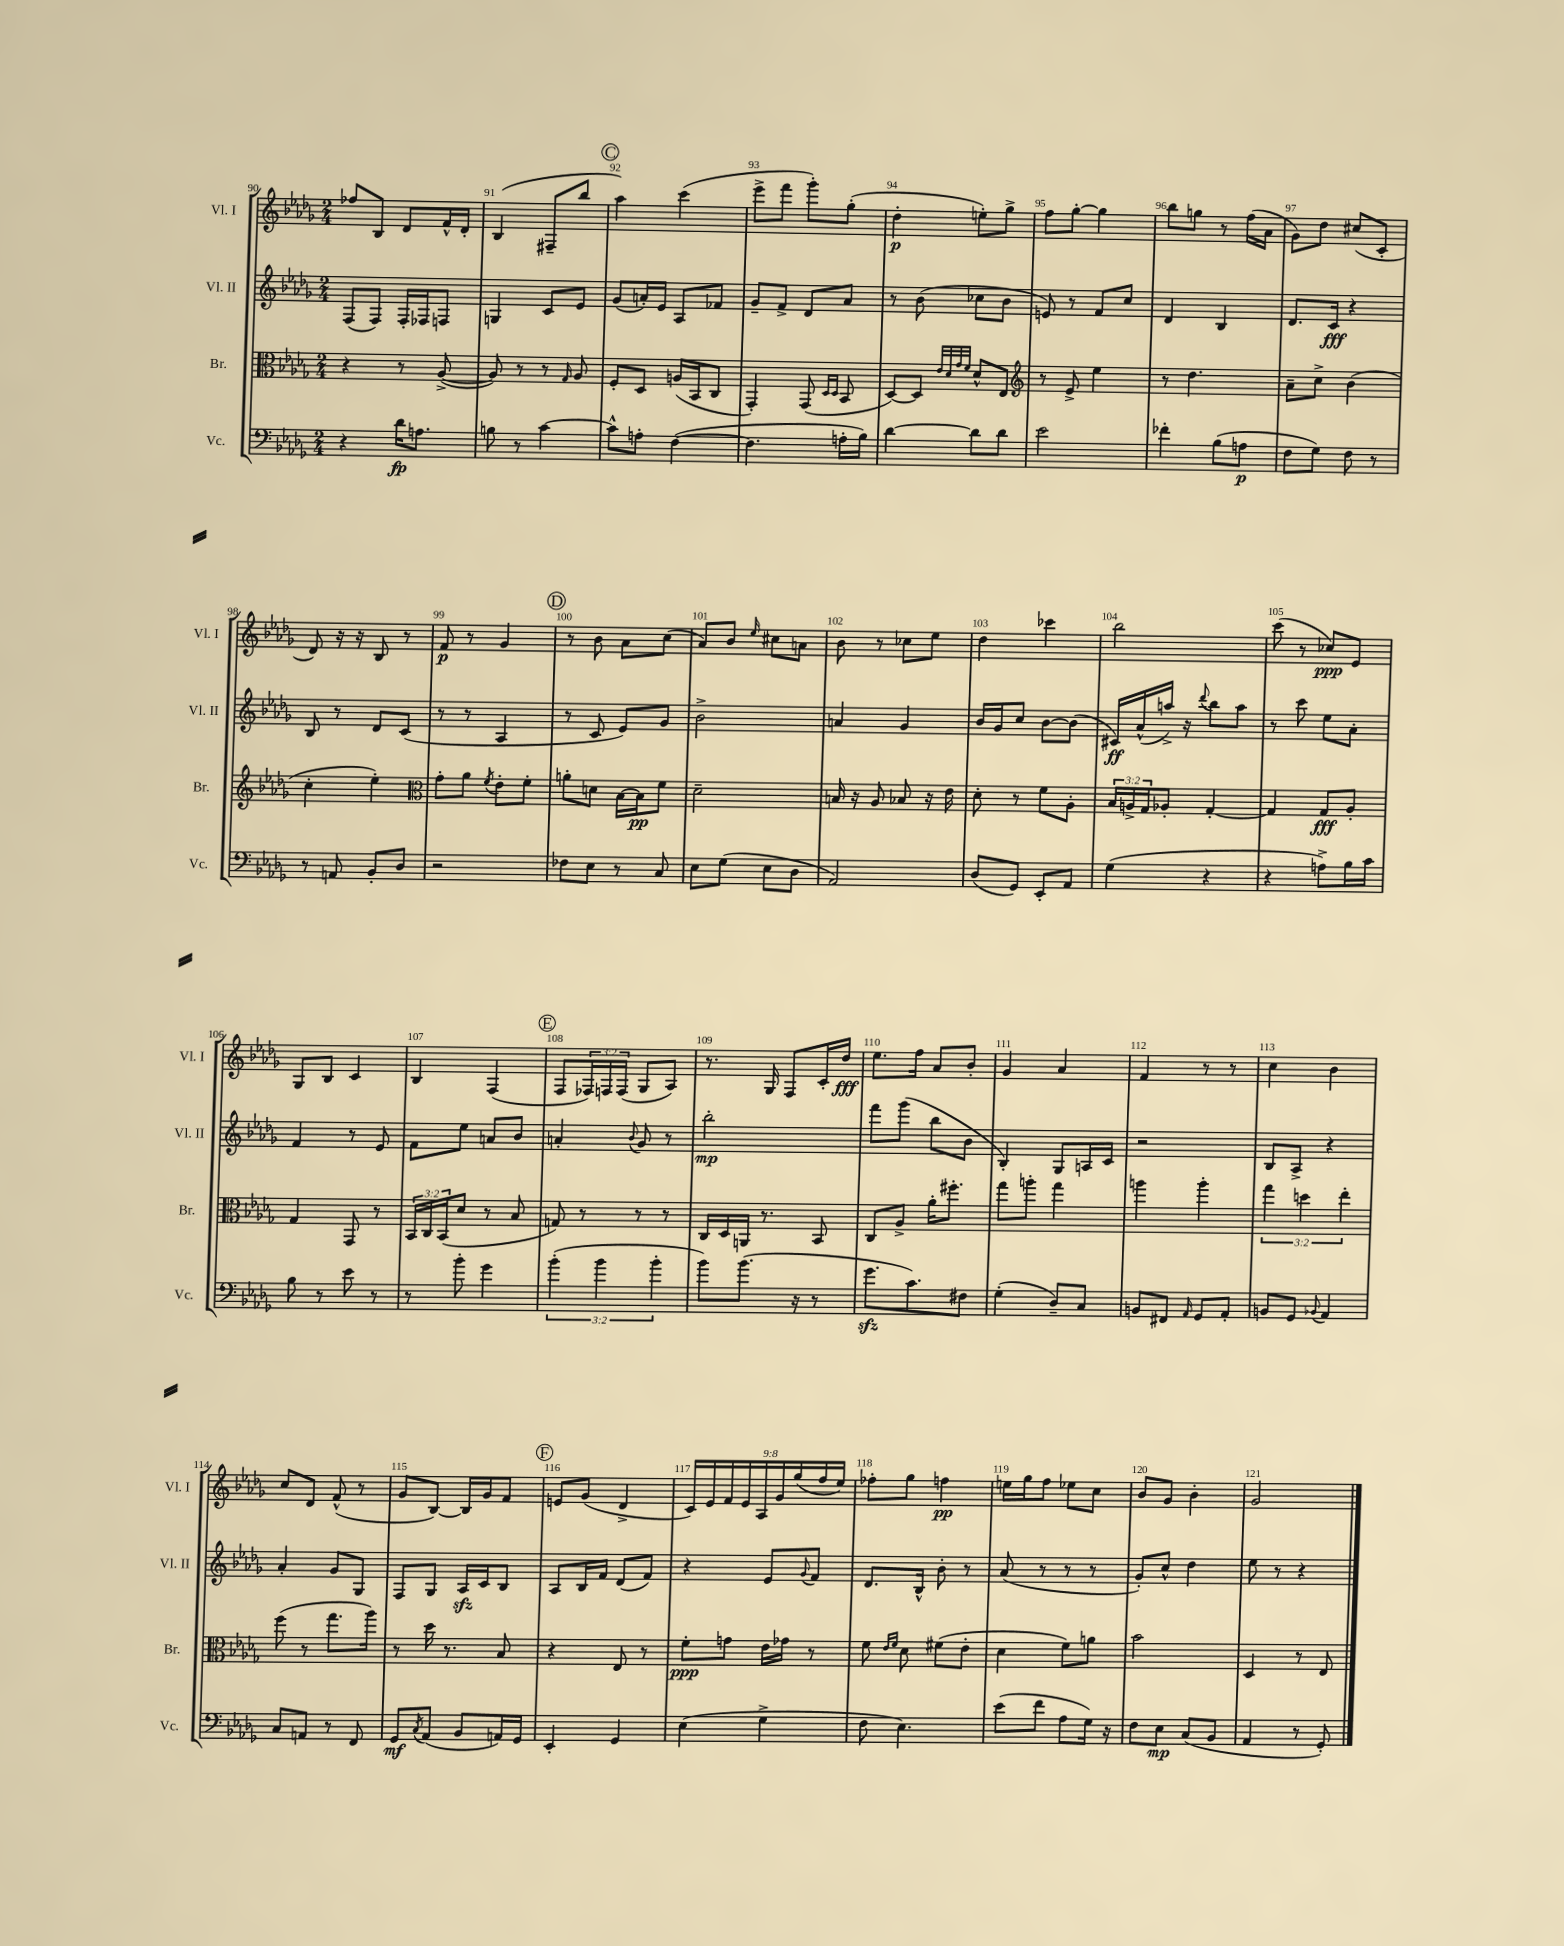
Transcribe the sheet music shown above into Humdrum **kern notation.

**kern	**kern	**kern	**kern
*staff4	*staff3	*staff2	*staff1
*clefF4	*clefC3	*clefG2	*clefG2
*k[b-e-a-d-g-]	*k[b-e-a-d-g-]	*k[b-e-a-d-g-]	*k[b-e-a-d-g-]
*M2/4	*M2/4	*M2/4	*M2/4
4r	4r	(8F	8ff-
.	.	8F)	8B-
16d-	8r	16F'	8d-
8.A	.	16F-	.
.	([8A-^	8F	16f^^
.	.	.	16d-'
=	=	=	=
8B	8A-])	4G	(4B-
8r	8r	.	.
[4c	8r	8c	8F#~
.	16qqG-	.	.
.	8A-	8e-	8bb-
=	=	=	=
8c^^]	8F'	(8g-	4aa-)
8A'	8D-	16a')	.
.	.	16e-	.
([4F	(16A	8A-	(4ccc
.	16BB-	.	.
.	8C	8f-	.
=	=	=	=
4.F]	4GG-')	8g-~	8eee-^
.	.	8f^	8fff
.	(8GG-	8d-	8ggg-')
.	16qqD-	.	.
.	16qqD-	.	.
16A'	8BB-	8a-	(8gg-'
16B-)	.	.	.
=	=	=	=
[4d-	[8D-)	8r	4dd-'
.	8D-]	(8b-	.
.	32qqe-	.	.
.	32qqd-	.	.
.	32qqg-	.	.
.	32qqf	.	.
8d-]	8d-^^	8cc-	8ee')
8d-	8E-	8b-	8gg-^
=	=	=	=
*	*clefG2	*	*
2e-	8r	8e)	8ff
.	8e-^	8r	[8gg-'
.	4ee-	8f	4gg-]
.	.	8cc	.
=	=	=	=
4f-'	8r	4d-	8bb-
.	4.dd-	.	8gg
(8B-	.	4B-	8r
8A	.	.	(16ff
.	.	.	16a-
=	=	=	=
8F	8a-~	8.d-	8g-)
8G-)	8cc^	.	8dd-
.	.	16c	.
8F	(4b-	4r	(8cc#
8r	.	.	8c'
=	=	=	=
8r	4cc'	8B-	8d-)
8AA	.	8r	16r
.	.	.	16r
8BB-'	4ee-')	8d-	8B-
8D-	.	(8c	8r
=	=	=	=
*	*clefC3	*	*
2r	8g-'	8r	8f
.	8a-	8r	8r
.	8qf	.	.
.	8e-'	4A-	4g-
.	8f'	.	.
=	=	=	=
8F-	8a'	8r	8r
8E-	8d	8c	8b-
8r	[16B-	8e-)	8a-
.	16B-]	.	.
8C	8f	8g-	(8cc
=	=	=	=
8E-	2d-~	2b-^	8a-)
(8G-	.	.	8b-
.	.	.	16qqee-
8E-	.	.	8cc#
8D-	.	.	8a
=	=	=	=
2AA-)	16B	4a	8b-
.	16r	.	.
.	8A-	.	8r
.	8B-	4g-	8cc-
.	16r	.	8ee-
.	16e-	.	.
=	=	=	=
(8D-	8d-'	16b-	4dd-
.	.	16g-	.
8GG-)	8r	8cc	.
8EE-'	8f	[8b-	4ccc-
8AA-	8A-'	(8b-]	.
=	=	=	=
(4G-	24B-	16c#)	2bb-
.	24A^	.	.
.	.	(16a-^^	.
.	24G-	.	.
.	8A-'	16aa^)	.
.	.	16r	.
.	.	8qqddd-	.
4r	[4G-'	8bb-	.
.	.	8aa	.
=	=	=	=
4r	4G-]	8r	(8ccc
.	.	8ccc	8r
8A^)	8G-	8ee-	8cc-)
16B-	8A-'	8a-'	8e-
16c	.	.	.
=	=	=	=
8B-	4G-	4f	8G-
8r	.	.	8B-
8e-	8GG-	8r	4c
8r	8r	8e-	.
=	=	=	=
8r	24BB-	8f	4B-
.	24C	.	.
.	(24BB-	.	.
8b-'	8d-	8ee-	.
4g-	8r	8a	(4F
.	8B-	8b-	.
=	=	=	=
(6b-'	8G)	4a'	8F
.	8r	.	24F-)
6b-	.	.	24F
.	.	.	(24F
.	.	8qqb-	.
.	8r	8g-	8G-
6b-'	.	.	.
.	8r	8r	8A-)
=	=	=	=
8b-)	16C	2bb-'	8.r
.	16D-	.	.
(8.b-	16AA	.	.
.	8.r	.	16G-
.	.	.	8F
16r	.	.	.
8r	8BB-	.	16c'
.	.	.	16dd-
=	=	=	=
8.g-	8C	8fff	8.ee-
.	8A-^	(8ggg-	.
8.c)	.	.	16ff
.	16a-'	8bb-	8a-
.	8.ff#'	.	.
8F#	.	8b-	8b-'
=	=	=	=
(4G-'	8gg-	4B-')	4g-
.	8aa'	.	.
8D-~)	4gg-	8G-	4a-
8C	.	16A	.
.	.	16c	.
=	=	=	=
8BB	4aa	2r	4f
8FF#	.	.	.
16qqAA-	.	.	.
8GG-	4aa'	.	8r
8AA-'	.	.	8r
=	=	=	=
8BB	6gg-	8B-	4cc
8GG-	.	8A-^	.
.	6dd	.	.
8qqBB-	.	.	.
4AA-	.	4r	4b-
.	6ee-'	.	.
=	=	=	=
8C	(8ff	4a-'	8cc
8AA	8r	.	8d-
8r	8.gg-	8g-	(8f^^
8FF	.	8G-	8r
.	16aa-)	.	.
=	=	=	=
8GG-	8r	8F	8g-
8qC	.	.	.
(8AA-	16dd-	8G-	[8B-)
.	8.r	.	.
8BB-	.	16A-	16B-]
.	.	16c	16g-
16AA)	8B-	8B-	8f
16GG-	.	.	.
=	=	=	=
4EE-'	4r	8A-	8e
.	.	16B-	(8g-
.	.	16f	.
4GG-	8E-	(8d-	4d-^
.	8r	8f)	.
=	=	=	=
(4E-	8f'	4r	18c)
.	.	.	18e-
.	.	.	18f
.	8g	.	.
.	.	.	18e-
.	.	.	18A-
4G-^	16e-	8e-	.
.	.	.	18g-
.	16g-	.	.
.	.	.	(18gg-
.	.	8qqg-	.
.	8r	8f	.
.	.	.	18ff
.	.	.	18ee-)
=	=	=	=
8F	8f	8.d-	8ff-'
.	16qqe-	.	.
.	16qqf	.	.
4.E-)	8d-	.	8gg-
.	.	16B-^^	.
.	(8f#	8b-'	4ff
.	8e-'	8r	.
=	=	=	=
(8e-	4d-	(8a-	16ee
.	.	.	16gg-
8f	.	8r	8ff
8A-	8f)	8r	8ee-
16G-)	8a	8r	8cc
16r	.	.	.
=	=	=	=
8F	2b-	8g-')	8b-
8E-	.	8cc^^	8g-
(8C	.	4dd-	4b-'
8BB-	.	.	.
=	=	=	=
4AA-	4D-	8ee-	2g-
.	.	8r	.
8r	8r	4r	.
8GG-')	8E-	.	.
==	==	==	==
*-	*-	*-	*-
